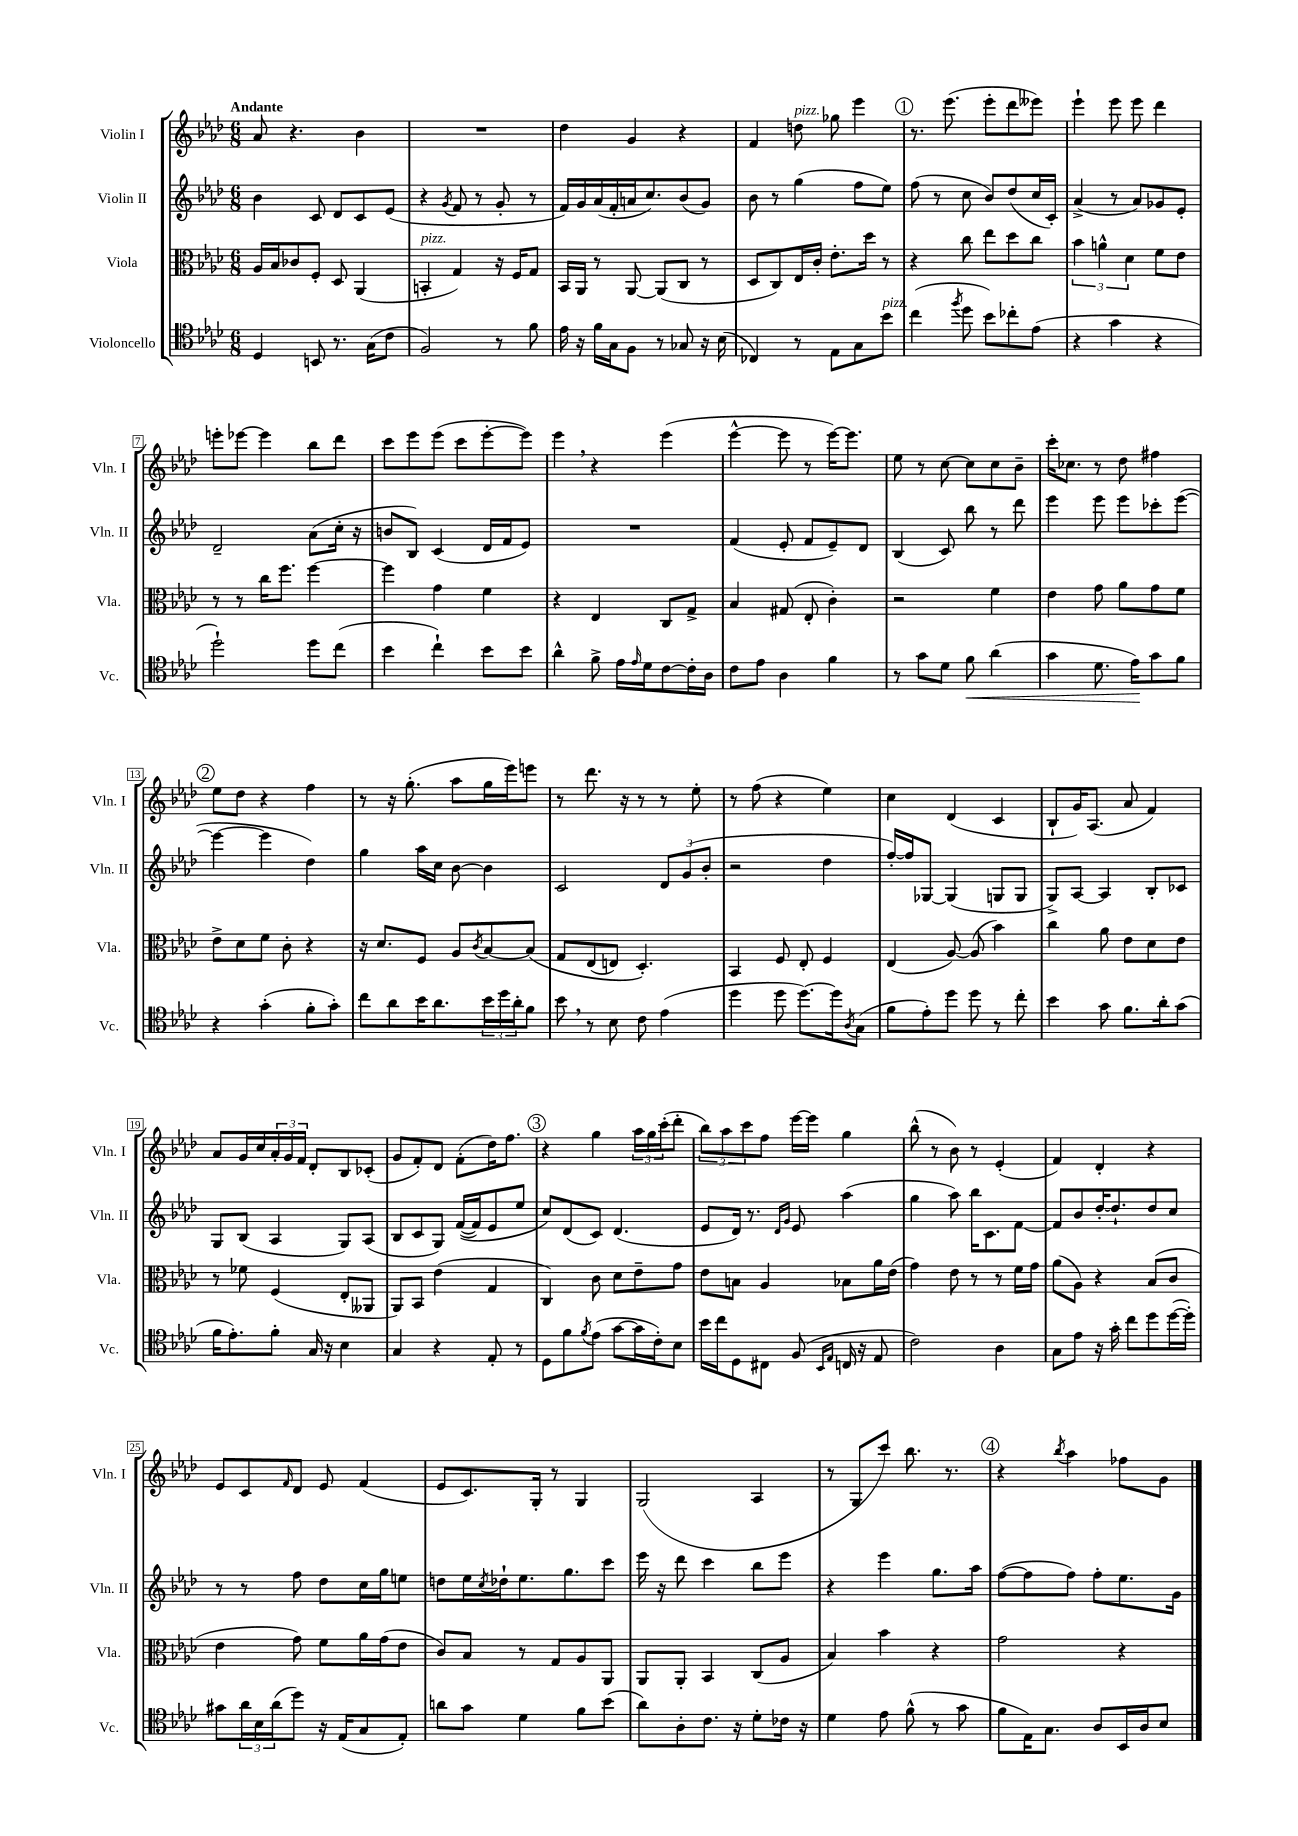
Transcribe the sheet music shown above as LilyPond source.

<<
\new StaffGroup <<
\new Staff = "s0" \with { instrumentName = "Violin I" shortInstrumentName = "Vln. I" } {
    \clef treble \key aes \major \numericTimeSignature \time 6/8 \tempo "Andante"
    aes'8 r4. bes'4 |
    R2. |
    des''4 g'4 r4 |
    f'4 d''8^\markup { \italic "pizz." } ges''8 ees'''4 |
    \mark \markup { \circle "1" } r8. ees'''8.( ees'''8-. des'''8 eeses'''8) |
    ees'''4-! ees'''8 ees'''8 des'''4 |
    e'''8-. ees'''8~ ees'''4 bes''8 des'''8 |
    c'''8 ees'''8 ees'''8( c'''8 ees'''8~-. ees'''8) |
    ees'''4 \breathe r4 ees'''4( |
    ees'''4~-^ ees'''8 r8 ees'''16~) ees'''8. |
    ees''8 r8 c''8~ c''8 c''8 bes'8-- |
    c'''16-. ces''8. r8 des''8 fis''4 |
    \mark \markup { \circle "2" } ees''8 des''8 r4 f''4 |
    r8 r16 g''8.-.( aes''8 g''16 ees'''16) e'''8 |
    r8 des'''8. r16 r8 r8 ees''8-. |
    r8 f''8( r4 ees''4) |
    c''4 des'4( c'4 |
    bes8-! g'16) aes8.( aes'8 f'4) |
    aes'8 g'16 c''16 \tuplet 3/2 { aes'16-. g'16 f'16 } des'8-. bes8 ces'8-.( |
    g'8 f'8-.) des'8 f'8-.( des''16) f''8. |
    \mark \markup { \circle "3" } r4 g''4 \tuplet 3/2 { aes''16 g''16 c'''16-.( } des'''8-. |
    \tuplet 3/2 { bes''8) aes''8 c'''8 } f''8 ees'''16~ ees'''16 g''4 |
    bes''8-^( r8 bes'8) r8 ees'4-.( |
    f'4) des'4-. r4 |
    ees'8 c'8 \grace { f'16 } des'8 ees'8 f'4( |
    ees'8 c'8.) g16-. r8 g4 |
    g2( aes4 |
    r8 g8 c'''8) bes''8. r8. |
    \mark \markup { \circle "4" } r4 \acciaccatura { bes''8 } aes''4 fes''8 g'8 \bar "|." |
}
\new Staff = "s1" \with { instrumentName = "Violin II" shortInstrumentName = "Vln. II" } {
    \clef treble \key aes \major \numericTimeSignature \time 6/8
    bes'4 c'8 des'8 c'8 ees'8( |
    r4 \acciaccatura { g'8 } f'8 r8 g'8-. r8 |
    f'16) g'16 aes'16( f'16-. a'16 c''8.) bes'8( g'8) |
    bes'8 r8 g''4( f''8 ees''8) |
    \mark \markup { \circle "1" } f''8( r8 c''8 bes'8) des''8( c''16 c'16-.) |
    aes'4->( r8 aes'8) ges'8 ees'8-. |
    des'2-- aes'8( c''16-. r16 |
    b'8 bes8) c'4( des'16 f'16 ees'8) |
    R2. |
    f'4( ees'8-. f'8 ees'8--) des'8 |
    bes4( c'8) bes''8 r8 des'''8 |
    ees'''4 ees'''8 ees'''8 ces'''8-. ees'''8~( |
    \mark \markup { \circle "2" } ees'''4~ ees'''4 des''4) |
    g''4 aes''16 c''16 bes'8~ bes'4 |
    c'2 \tuplet 3/2 { des'8 g'8( bes'8-. } |
    r2 des''4 |
    f''16~-.) f''16 ges8~ ges4( g8 g8 |
    g8->) aes8~ aes4 bes8-. ces'8 |
    g8 bes8( aes4 g8) aes8( |
    bes8 c'8 g8) f'16~(\( f'16) ees'8 ees''8 |
    \mark \markup { \circle "3" } c''8\) des'8( c'8) des'4.( |
    ees'8 des'16) r8. \grace { des'16 g'16 } ees'8 aes''4( |
    g''4 aes''8) bes''16 c'8. f'8~ |
    f'8 bes'8 des''16~-. des''8.-! des''8 c''8 |
    r8 r8 f''8 des''8 c''16 g''16 e''8 |
    d''8 ees''16 \acciaccatura { c''8 } des''16-! ees''8. g''8. c'''8 |
    ees'''16 r16 des'''8 c'''4 bes''8 ees'''8 |
    r4 ees'''4 g''8. aes''16 |
    \mark \markup { \circle "4" } f''8~( f''8 f''8) f''8-. ees''8. g'16 \bar "|." |
}
\new Staff = "s2" \with { instrumentName = "Viola" shortInstrumentName = "Vla." } {
    \clef alto \key aes \major \numericTimeSignature \time 6/8
    aes16 bes16 ces'8 f8-. des8 aes,4( |
    b,4-.^\markup { \italic "pizz." } g4) r16 f16 g8 |
    bes,16 aes,16 r8 aes,8~ aes,8( c8 r8 |
    des8 c8) ees16 c'16-. ees'8.-. des''16 r8 |
    \mark \markup { \circle "1" } r4 c''8 ees''8 des''8 c''8 |
    \tuplet 3/2 { bes'4 a'4-^ des'4 } f'8 ees'8 |
    r8 r8 c''16 f''8. f''4~ |
    f''4 g'4 f'4 |
    r4 ees4 c8 g8-> |
    bes4 gis8( ees8-. c'4-.) |
    r2 f'4 |
    ees'4 g'8 aes'8 g'8 f'8 |
    \mark \markup { \circle "2" } ees'8-> des'8 f'8 c'8-. r4 |
    r16 des'8. f8 aes8 \acciaccatura { c'8 } bes8~ bes8\( |
    g8 ees8( e8) des4.-.\) |
    bes,4 f8 ees8-. f4 |
    ees4( aes8~) aes8( bes'4) |
    c''4 aes'8 ees'8 des'8 ees'8 |
    r8 fes'8 f4( ees8-. aeses,8 |
    aes,8) bes,8 ees'4( g4 |
    \mark \markup { \circle "3" } c4) c'8 des'8 ees'8-- g'8 |
    ees'8 b8 aes4 bes8 aes'16 ees'16( |
    g'4) ees'8 r8 r8 f'16 g'16 |
    aes'8( aes8) r4 bes8( c'8 |
    ees'4 g'8) f'8 aes'16 g'16( ees'8 |
    c'8) bes8 r8 g8 aes8 aes,8 |
    aes,8 aes,8-. bes,4 c8( aes8 |
    bes4) bes'4 r4 |
    \mark \markup { \circle "4" } g'2 r4 \bar "|." |
}
\new Staff = "s3" \with { instrumentName = "Violoncello" shortInstrumentName = "Vc." } {
    \clef tenor \key aes \major \numericTimeSignature \time 6/8
    des4 b,8 r8. g16( c'8 |
    f2) r8 f'8 |
    ees'16 r16 f'16 g16 f8 r8 ges8 r16 bes16( |
    ces4) r8 ees8 g8 bes'8^\markup { \italic "pizz." } |
    \mark \markup { \circle "1" } c''4( \acciaccatura { f''8 } des''8 bes'8) ces''8-. ees'8( |
    r4 g'4 r4 |
    des''2-!) des''8 c''8( |
    bes'4 c''4-!) bes'8 bes'8 |
    aes'4-^ f'8-> ees'16 \grace { ees'16 } des'16 c'8~ c'16-. aes16 |
    c'8 ees'8 aes4 f'4 |
    r8 g'8 des'8 f'8\< aes'4( |
    g'4 des'8. ees'16\!) g'8 f'8 |
    \mark \markup { \circle "2" } r4 g'4-.( f'8-. g'8-.) |
    c''8 aes'8 bes'16 aes'8. \tuplet 3/2 { bes'16 des''16 aes'16-. } f'8 |
    bes'8 \breathe r8 bes8 c'8 ees'4( |
    des''4 des''8 des''8.~) des''16 \acciaccatura { aes8 } g8( |
    f'8 ees'8-.) des''8 des''8 r8 c''8-. |
    bes'4 g'8 f'8. aes'16-. g'8( |
    f'16 ees'8.-.) f'8-. g16 r16 bes4 |
    g4 r4 ees8-. r8 |
    \mark \markup { \circle "3" } des8 f'8 \acciaccatura { f'8 } ees'8( g'8~ g'16 c'16-.) bes8 |
    bes'16 c''16 des8 cis8 f8( \grace { bes,16 ees16 } c16 r16 ees8 |
    c'2) aes4 |
    g8 ees'8 r16 g'16-. c''8 des''8 des''16~( des''16-.) |
    gis'8 \tuplet 3/2 { aes'16 bes16 aes'16( } des''8) r16 ees16( g8 ees8-.) |
    a'8 g'8 des'4 f'8 bes'8( |
    aes'8) aes8-. c'8. r16 des'8-. ces'16 r16 |
    des'4 ees'8 f'8-^( r8 g'8 |
    \mark \markup { \circle "4" } f'8 ees16) g8. aes8 bes,16 aes16 bes8 \bar "|." |
}
>>
>>
\layout { \context { \Score \override BarNumber.stencil = #(make-stencil-boxer 0.1 0.3 ly:text-interface::print) } }
